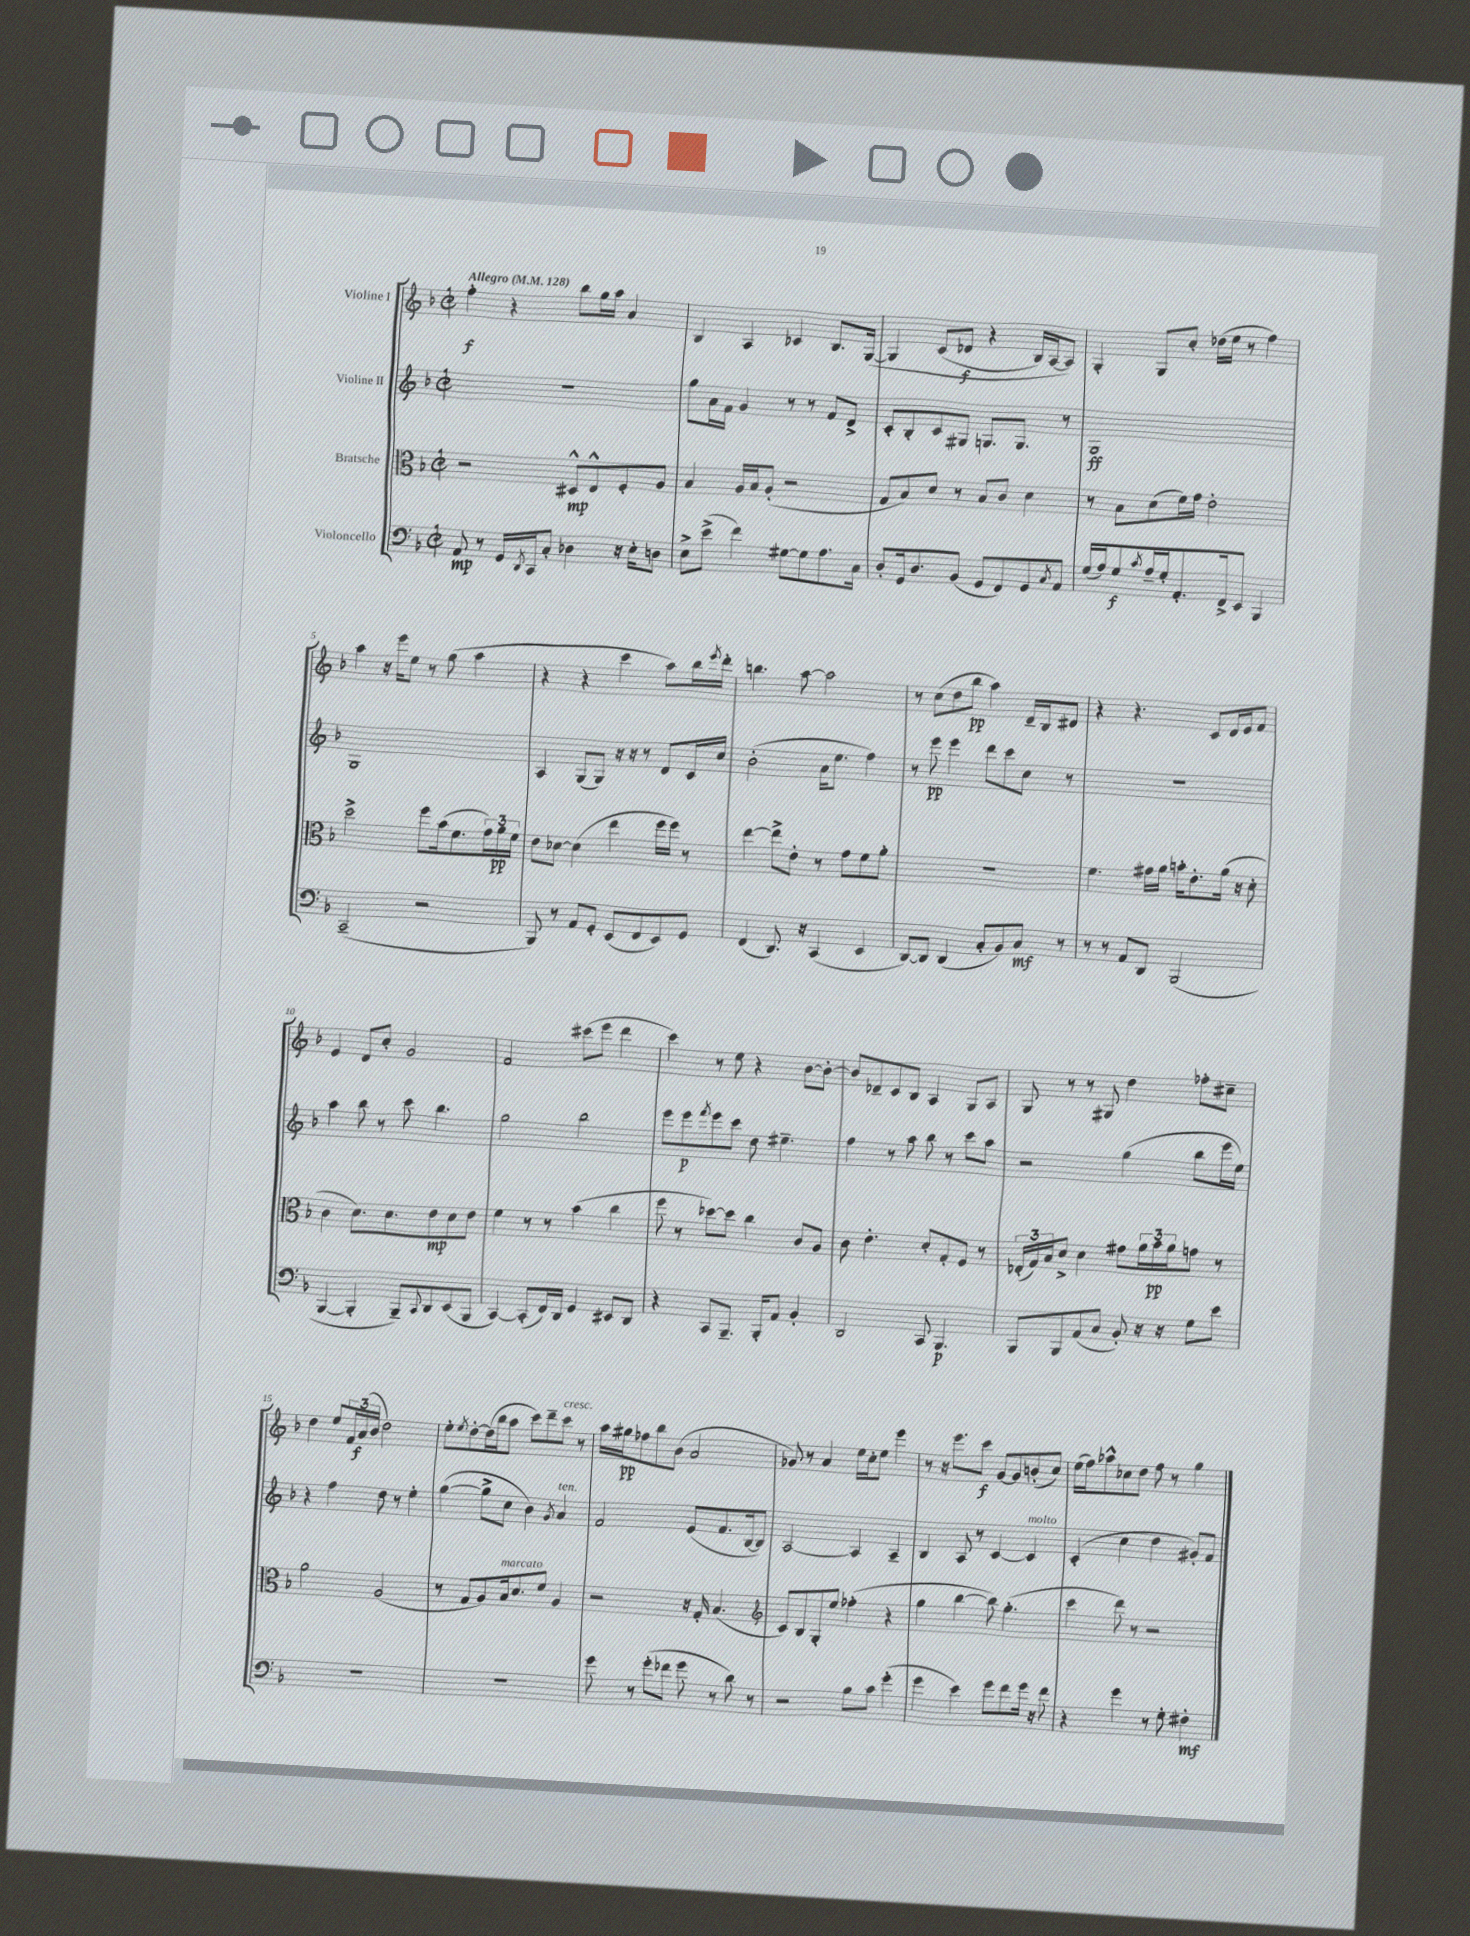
<<
\new StaffGroup <<
\new Staff = "s0" \with { instrumentName = "Violine I" } {
    \clef treble \key f \major \defaultTimeSignature \time 2/2 \tempo "Allegro" 4 = 128
    f''4-.\f r4 bes''8 g''16 a''16 a'4 |
    bes4 a4 ces'4 bes8. g16~\( |
    g4 c'8( des'8\f r4 bes16) a16~ a8\) |
    g4-. g8 c''8-. des''16( e''16 r8 f''4) |
    a''4 r16 e'''16 e''8 r8 g''8( a''4 |
    r4 r4 c'''4 a''8) bes''16 \acciaccatura { e'''8 } d'''16-. |
    b''4. a''8~ a''2 |
    r8 c''8( d''8 bes''8\pp a''4) d'16-- bes16 dis'8 |
    r4 r4. c'8 d'16 e'16 f'8 |
    e'4 d'8 c''8-. g'2 |
    f'2 cis'''8( e'''8 d'''4 |
    c'''4) r8 e''8 r4 bes'8~ bes'8~-. |
    bes'8 des'8-- c'8 bes8 a4 g8 a8 |
    g8 r8 r8 gis8 d''4 fes''8-. cis''8-- |
    d''4 e''8 \tuplet 3/2 { f'16 a'16\f( bes'16 } d''2) |
    e''8-. \acciaccatura { e''8 } d''8~-. d''16( bes''16 a''8 c'''8) d'''8-- c'''8^\markup { \italic "cresc." } r8 |
    a''16 gis''16\pp fes''8 bes''8 bes'8( a'2 |
    ges'8) r8 a'4 e''16 c''16-. e''8 e'''4 |
    r8 r16 e'''8. c'''8\f g'8~ g'8 b'8-.( c''8) |
    e''16( f''16) aes''8-^ ces''8 d''8 f''8 r8 g''4 \bar "|." |
}
\new Staff = "s1" \with { instrumentName = "Violine II" } {
    \clef treble \key f \major \defaultTimeSignature \time 2/2
    R1 |
    g''8 a'16 f'16 g'4 r8 r8 f'8 d'8-> |
    c'8-. bes8-. c'8 gis8 g8. g8. r8 |
    g1\ff |
    g1 |
    a4 g8( g8) r16 r16 r8 d'8 c'16 c''16 |
    bes'2-.( a'16 e''8. f''4) |
    r8 e'''8\pp e'''4 d'''8 c'''8 c''8 r8 |
    R1 |
    a''4 bes''8 r8 c'''8 bes''4. |
    g''2 bes''2 |
    e'''8 e'''8\p \acciaccatura { f'''8 } e'''8 c'''8 d''8 eis''4.-- |
    f''4 r8 a''8 bes''8 r8 c'''8 a''8 |
    r2 g''4( bes''8 e'''16 e''16) |
    r4 f''4 d''8 r8 e''4-. |
    g''4~( g''8-> c''8 bes'4) \acciaccatura { g'8 } a'4^\markup { \italic "ten." } |
    f'2 e'8( f'8. bes16~ bes8) |
    a2~ a4 a4-- |
    bes4 a8 r8 c'4~ c'4^\markup { \italic "molto" } |
    c'4-.( c''4 d''4 gis'8-.) f'8 \bar "|." |
}
\new Staff = "s2" \with { instrumentName = "Bratsche" } {
    \clef alto \key f \major \defaultTimeSignature \time 2/2
    r2 dis8-^\mp e8-^ f8-. a8 |
    bes4 a16 bes16 a8-.( r2 |
    g8 bes8) d'8 r8 bes8 c'8 d'4 |
    r8 bes8 d'8( f'16) g'16 e'2-. |
    d''2-> f''8 bes'16( f'8. \tuplet 3/2 { g'16) a'16\pp f'16 } |
    e'8 des'8~ des'4( e''4 f''16 f''16) r8 |
    e''4~ e''8-> e'8-. r8 g'8 f'8 a'8-. |
    R1 |
    f'4. gis'16 a'16 b'16-. e'8.-. a'16( r16 d'8-. |
    c'4 d'8.) d'8. e'8\mp d'8 e'8 |
    f'4 r8 r8 bes'4( c''4 |
    f''8 r8 des''8~) des''8 c''4 c'8 a8 |
    c'8 e'4.-. d'8-. g8-. f8 r8 |
    \tuplet 3/2 { ees16-.( g16) bes16 } d'8-> d'4 gis'8 \tuplet 3/2 { a'16 bes'16\pp a'16 } g'8 r8 |
    a'2 a2( |
    r8 g8 a8) bes16^\markup { \italic "marcato" } d'8. f'8 a4 |
    r2 r16 g16-. bes4.( |
    \clef treble c'8) bes8 g8-. e''8 fes''4-.( r4 |
    g''4 bes''4~ bes''8) g''4.-.( |
    c'''4 d'''8) r8 r2 \bar "|." |
}
\new Staff = "s3" \with { instrumentName = "Violoncello" } {
    \clef bass \key f \major \defaultTimeSignature \time 2/2
    a,8\mp r8 g,16 \acciaccatura { d,8 } c,16 c8-. des4 r16 e16-. d8 |
    e8-> e'8->( f'4) gis8~ gis8 a8. c16 |
    d8-. g,16 d8. bes,8( g,8 f,8) g,8 \acciaccatura { c8 } a,8 |
    g16( a16) g8\f \acciaccatura { c'8 } a16-- g16-. a,8.-. f,16-> e,8 bes,,4 |
    c,2--( r2 |
    bes,,8) r8 a,8 g,8-. e,8( f,8 e,8) g,8 |
    f,4( d,8.) r16 c,4( e,4 |
    d,8~) d,8 d,4( c8-. bes,8) c8\mf r8 |
    r8 r8 a,8 d,8 bes,,2( |
    bes,,4~ bes,,4-. bes,,8--) \appoggiatura { c,8 } d,8 e,8( bes,,8 |
    c,4~) c,8-.( f,16) d,16 g,4 eis,8 d,8 |
    r4 c,8 bes,,8.-- bes,,16-. a,8 bes,4-. |
    d,2 c,8 bes,,4.\p |
    bes,,8 bes,,8 a,8( c8 bes,8-.) r16 r16 g8 e'8 |
    R1 |
    R1 |
    g'8 r8 g'8-.( fes'8 g'8 r8 d'8) r8 |
    r2 bes8 c'8 g'4-.( |
    g'4 e'4) g'8 f'8 g'16 r16 f'8 |
    r4 g'4 r8 g8-. fis4-.\mf \bar "|." |
}
>>
>>
